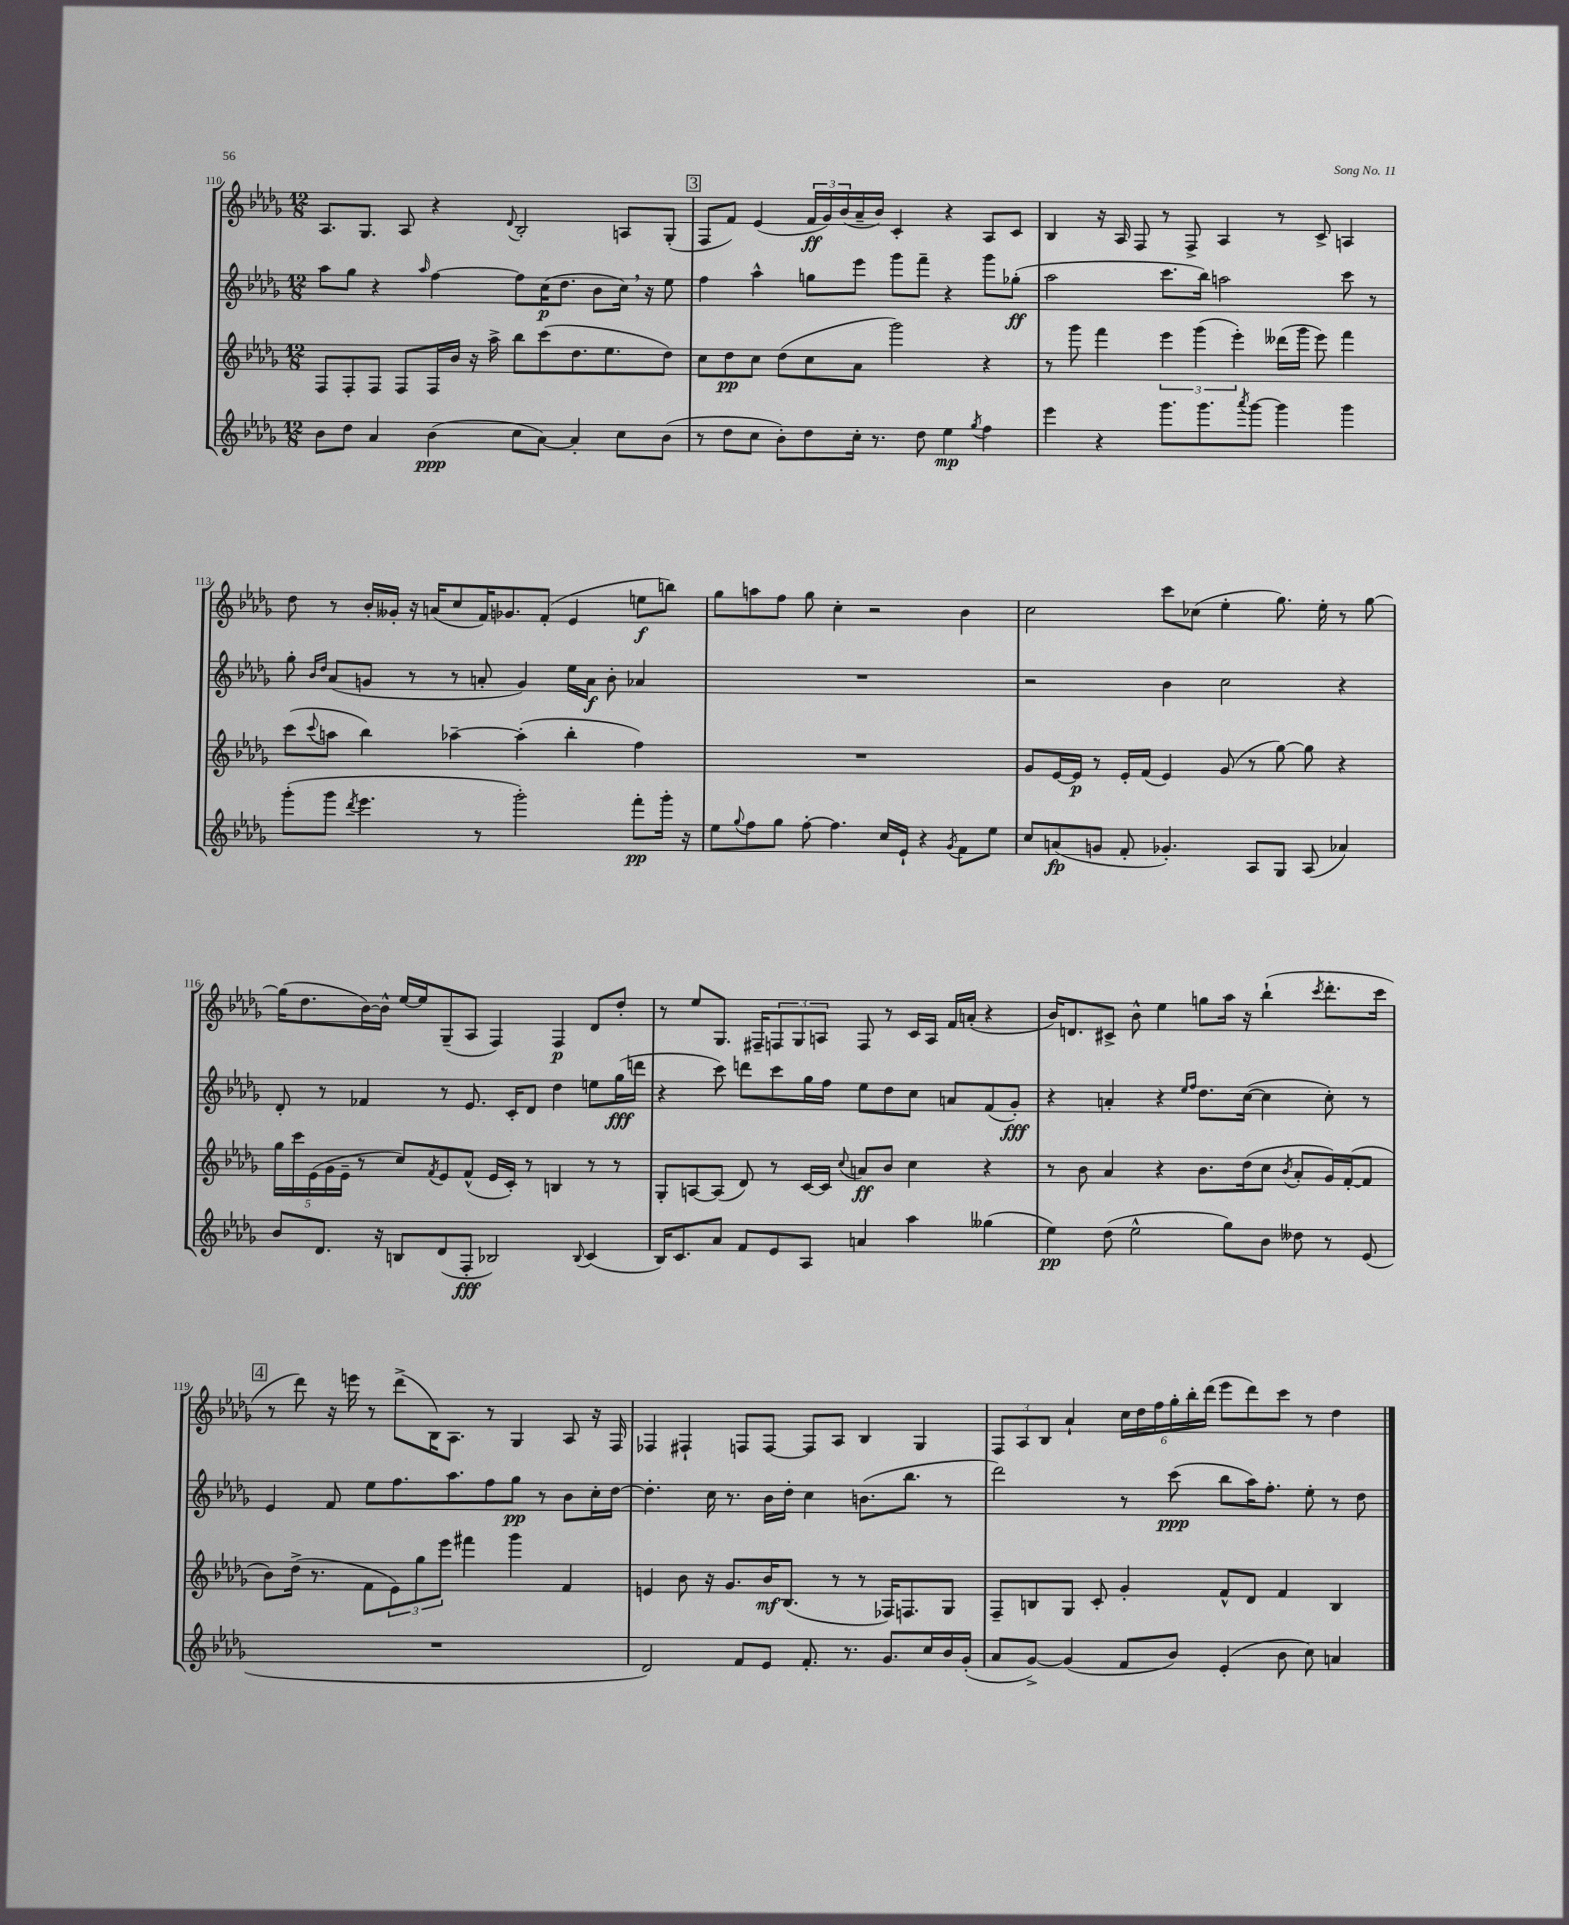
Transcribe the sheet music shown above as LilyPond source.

<<
\new StaffGroup <<
\new Staff = "s0" {
    \clef treble \key des \major \numericTimeSignature \time 12/8
    aes8. ges8. aes8 r4 \appoggiatura { des'8 } bes2-. a8 ges8-.( |
    \mark \markup { \box "3" } f8 f'8) ees'4( \tuplet 3/2 { f'16\ff ges'16) bes'16( } aes'16-- bes'16) c'4-. r4 aes8 c'8 |
    bes4 r16 aes16 f8 r8 f8-> aes4 r8 c'8-> a4 |
    des''8 r8 bes'16-. geses'16-. r16 a'16( c''8 f'16) ges'8. f'8-.( ees'4 e''8\f b''8) |
    ges''8 a''8 f''8 ges''8 c''4-. r2 bes'4 |
    c''2 c'''8 ces''8( ees''4-. ges''8.) ees''16-. r8 ges''8~ |
    ges''16( des''8. bes'16~) bes'16-^ ees''16~ ees''16 ges8--( aes8 f4) f4\p des'8 des''8-. |
    r8 ees''8 ges8. fis16-- \tuplet 3/2 { f8 ges8 a8 } f8 r8 c'16 a16 f'16 a'16-.( r4 |
    bes'16) d'8. cis'8-> bes'8-^ ees''4 g''8 aes''16 r16 bes''4-!( \acciaccatura { c'''8 } des'''8.-. c'''16 |
    \mark \markup { \box "4" } r8 des'''8) r16 e'''16 r8 des'''8->( bes16) aes8. r8 ges4 aes8 r16 f16 |
    fes4 fis4-! f8 f8~ f8 aes8 bes4 ges4 |
    \tuplet 3/2 { f8 aes8 bes8 } aes'4-! \tuplet 6/4 { c''16 des''16 f''16 ges''16-. bes''16-. des'''16( } ees'''8 des'''8) c'''8 r8 des''4 \bar "|." |
}
\new Staff = "s1" {
    \clef treble \key des \major \numericTimeSignature \time 12/8
    aes''8 ges''8 r4 \grace { aes''16 } f''4~ f''8 c''16\p( des''8. bes'8 c''16) \breathe r16 ees''8 |
    \mark \markup { \box "3" } f''4 aes''4-^ g''8 ees'''8 ges'''8 f'''8-- r4 ges'''8 ges''8-.\ff( |
    aes''2 c'''8. bes''16) a''2 c'''8 r8 |
    ges''8-. \grace { bes'16 des''16 } aes'8( g'8 r8 r8 a'8-. g'4) ees''16 a'16\f bes'8-. aes'4 |
    R1. |
    r2 bes'4 c''2 r4 |
    des'8-. r8 fes'4 r8 ees'8. c'16-. des'8 des''4 e''8 ges''16\fff( d'''16 |
    r4 c'''8) d'''8 c'''8 ges''16 f''16 ees''8 des''8 c''8 a'8 f'8( ges'8-.\fff) |
    r4 a'4-. r4 \grace { ees''16 f''16 } des''8. c''16~( c''4 c''8-.) r8 |
    \mark \markup { \box "4" } ees'4 f'8 ees''8 f''8. aes''8. f''8 ges''8\pp r8 bes'8 c''16-. des''16~ |
    des''4.-. c''16 r8. bes'16 des''16-. c''4 b'8.( bes''8. r8 |
    des'''2) r8 c'''8\ppp( bes''8 aes''16) f''8.-. ees''8-. r8 des''8 \bar "|." |
}
\new Staff = "s2" {
    \clef treble \key des \major \numericTimeSignature \time 12/8
    f8 f8-. f8 f8 f16 bes'16 r16 aes''16-> bes''8 c'''8( des''8. ees''8. des''8) |
    \mark \markup { \box "3" } c''8 des''8\pp c''8 des''8( c''8 aes'8 ges'''2) r4 |
    r8 ges'''8 f'''4 \tuplet 3/2 { ees'''4 ges'''4( ees'''4-.) } deses'''16( ges'''16 ees'''8) f'''4 |
    c'''8( \appoggiatura { c'''8 } a''8 bes''4) aes''4~-- aes''4-.( bes''4-. f''4) |
    R1. |
    ges'8 ees'16~ ees'16\p r8 ees'16-. f'16( ees'4) ges'8( r8 ges''8~) ges''8 r4 |
    \tuplet 5/4 { ges''16 c'''16 ees'16( ges'16 ees'16-- } r8 c''8) \acciaccatura { f'8 } ees'8 f'8-^( ees'16 c'16-.) r8 b4 r8 r8 |
    ges8-. a8~ a8( des'8) r8 c'16~ c'16 \appoggiatura { c''8 } a'8\ff bes'8 c''4 r4 |
    r8 bes'8 aes'4 r4 bes'8. des''16( c''8 \acciaccatura { bes'8 } aes'8-. ges'16) f'16~-.( f'8 |
    \mark \markup { \box "4" } bes'8) des''16->( r8. f'8 \tuplet 3/2 { ees'8) ges''8 ees'''8 } fis'''4 ges'''4 f'4 |
    e'4 bes'8 r16 ges'8. bes'16\mf bes8.( r8 r8 fes16) f8. ges8 |
    f8-- b8 ges8 c'8-. ges'4-. f'8-^ des'8 f'4 b4 \bar "|." |
}
\new Staff = "s3" {
    \clef treble \key des \major \numericTimeSignature \time 12/8
    bes'8 des''8 aes'4 bes'4\ppp( c''8 aes'8~) aes'4-. c''8 bes'8( |
    \mark \markup { \box "3" } r8 des''8 c''8 bes'8-.) des''8 c''16-. r8. des''8 ees''4\mp \acciaccatura { ges''8 } f''4 |
    ees'''4 r4 ges'''8. ges'''8. \acciaccatura { aes'''8 } ges'''8~ ges'''4 ges'''4 |
    ges'''8-.( ges'''8 \acciaccatura { des'''8 } ees'''4. r8 ges'''2-.) f'''8-.\pp ges'''16-. r16 |
    ees''8 \appoggiatura { ges''8 } f''8 ges''8 f''8~-. f''4. c''16 ees'16-! r4 \acciaccatura { ges'8 } f'8 ees''8 |
    c''8 a'8\fp( g'8 f'8-. ges'4.-.) aes8 ges8 aes8( aes'4) |
    bes'8 des'8. r16 b8 des'8( f8-.\fff bes2) \appoggiatura { bes8 } c'4( |
    bes16) c'8. aes'8 f'8 ees'8 aes8 a'4 aes''4 geses''4( |
    ees''4\pp) des''8( ees''2-^ ges''8) bes'8 deses''8 r8 ees'8( |
    \mark \markup { \box "4" } R1. |
    des'2) f'8 ees'8 f'8.-. r8. ges'8. c''16 bes'16 ges'16-.( |
    aes'8 ges'8~->) ges'4( f'8 bes'8) ees'4-.( bes'8 c''8) a'4 \bar "|." |
}
>>
>>
\layout { \context { \Score currentBarNumber = #110 } }
